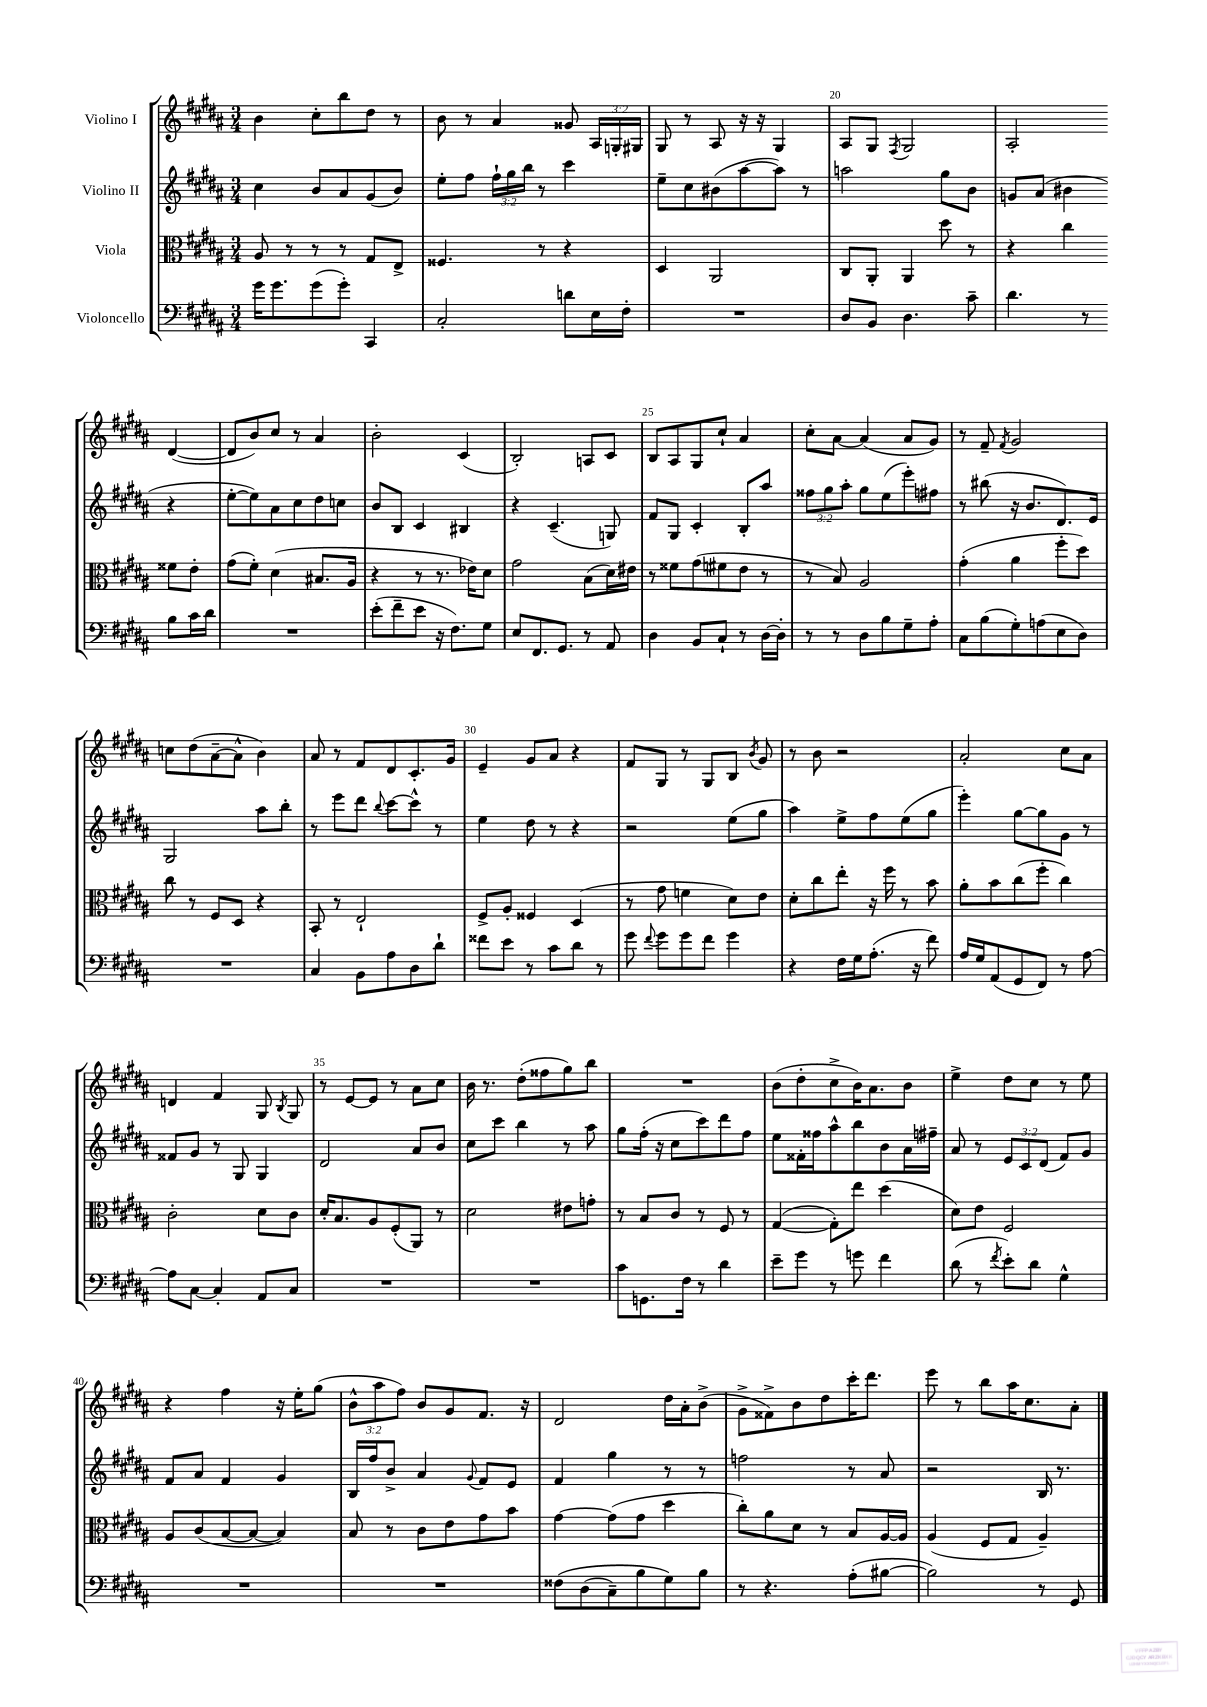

**kern	**kern	**kern	**kern
*staff4	*staff3	*staff2	*staff1
*clefF4	*clefC3	*clefG2	*clefG2
*k[f#c#g#d#a#]	*k[f#c#g#d#a#]	*k[f#c#g#d#a#]	*k[f#c#g#d#a#]
*M3/4	*M3/4	*M3/4	*M3/4
16g#\LK	8A#/	4cc#\	4b\
8.g#\	.	.	.
.	8r	.	.
(8g#\	8r	8b/L	8cc#'\L
8g#'\J)	8r	8a#/	8bb\
4CC#/	8G#/L	(8g#/	8dd#\J
.	8E^/J	8b/J)	8r
=	=	=	=
2C#'/	4.F##/	8ee'\L	8b\
.	.	8ff#\J	8r
.	.	24ff#`\LL	4a#/
.	.	24gg#\	.
.	.	24bb\JJ	.
.	8r	8r	.
8d\L	4r	4ccc#\	8g##/
16E\L	.	.	24A#/LL
.	.	.	24G'/
16F#'\JJ	.	.	.
.	.	.	24G#/JJ
=	=	=	=
2.r	4D#/	8ee~\L	8G#/
.	.	8cc#\	8r
.	2AA#/	(8b#\	8A#/
.	.	[8aa#\	16r
.	.	.	16r
.	.	8aa#\]J)	4G#/
.	.	8r	.
=	=	=	=
8D#/L	8C#/L	2aa\	8A#/L
8BB/J	8AA#'/J	.	8G#/J
.	.	.	8qF#/
4.D#\	4AA#/	.	2G#/
.	8dd#\	8gg#\L	.
8c#~\	8r	8b\J	.
=	=	=	=
4.d#\	4r	8g/L	2A#'/
.	.	(8a#/J	.
.	4cc#\	4b#\	.
8r	.	.	.
8B\L	8f##\L	4r	([4d#/
16c#\L	8e'\J	.	.
16d#\JJ	.	.	.
=	=	=	=
2.r	(8g#\L	[8ee'\L	8d#/]L
.	8f#'\J)	8ee\])	8b/)
.	(4d#\	8a#\	8cc#/J
.	.	8cc#\	8r
.	8.B#/L	8dd#\	4a#/
.	.	8cc\J	.
.	16A#/Jk	.	.
=	=	=	=
(8e'\L	4r	8b/L	2b'\
8f#~\	.	8B/J	.
8e\J	8r	4c#/	.
16r	8.r	.	.
8.F#\L)	.	.	.
.	.	4B#/	(4c#/
.	16e-\LK)	.	.
8G#\J	8d#\J	.	.
=	=	=	=
8E/L	2g#\	4r	2B'/)
8.FF#/	.	.	.
.	.	(4.c#~/	.
8.GG#/J	.	.	.
8r	(8B\L	.	8A/L
8AA#/	16d#\L)	8G/)	8c#/J
.	16e#\JJ	.	.
=	=	=	=
4D#\	8r	8f#/L	8B/L
.	8f##\L	8G#/J	8A#/
8BB/L	(8g#\	4c#'/	8G#/
8C#`/J	8f#\	.	8cc#`/J
8r	8e\J	8B'/L	4a#/
[16D#\LL	8r	8aa#/J	.
16D#'\]JJ	.	.	.
=	=	=	=
8r	8r	12ff##\L	8cc#'\L
.	.	12gg#\	.
8r	8B/)	.	[8a#\J
.	.	12aa#'\J	.
8D#\L	2A#/	8gg#\L	(4a#/]
8B\	.	(8ee\	.
8G#~\	.	8eee'\)	8a#/L
8A#'\J	.	8ff#\J	8g#/J)
=	=	=	=
8C#\L	(4g#'\	8r	8r
(8B\	.	(8bb#\	8f#~/
.	.	.	8qf#/
8G#'\)	4a#\	16r	2g#/
.	.	8.b/L	.
(8A\	.	.	.
8E\	8ff#'\L	8.d#/)	.
8D#\J)	8dd#\J)	.	.
.	.	16e/Jk	.
=	=	=	=
2.r	8cc#\	2G#/	8cc\L
.	8r	.	(8dd#\
.	8F#/L	.	[8a#~\
.	8D#/J	.	8a#^^\]J
.	4r	8aa#\L	4b\)
.	.	8bb'\J	.
=	=	=	=
4C#/	8BB'/	8r	8a#/
.	8r	8eee\L	8r
8BB\L	2E`/	8ddd#\J	8f#/L
.	.	8qqbb/	.
8A#\	.	[8ccc#\L	8d#/
8D#\	.	8ccc#^^\]J	8.c#'/
8d#`\J	.	8r	.
.	.	.	16g#/Jk
=	=	=	=
8f##\L	8F#^/L	4ee\	4e~/
8e\J	8A#'/J	.	.
8r	4F##/	8dd#\	8g#/L
8c#\L	.	8r	8a#/J
8d#\J	(4D#/	4r	4r
8r	.	.	.
=	=	=	=
8g#\	8r	2r	8f#/L
8qqf#/	.	.	.
8g#\L	8g#\	.	8G#/J
8g#\	4f\	.	8r
8f#\J	.	.	8G#/L
4g#\	8d#\L)	(8ee\L	8B/J
.	.	.	8qb/
.	8e\J	8gg#\J	8g#/
=	=	=	=
4r	8d#'\L	4aa#\)	8r
.	8cc#\	.	8b\
16F#\LL	8ee'\J	8ee^\L	2r
16G#\J	.	.	.
(8.A#'\J	16r	8ff#\	.
.	16ff#\	.	.
.	8r	(8ee\	.
16r	.	.	.
8f#\)	8b\	8gg#\J	.
=	=	=	=
16A#/LL	8a#'\L	4eee'\)	2a#'/
16G#/J	.	.	.
(8AA#/	8b\	.	.
8GG#/	(8cc#\	[8gg#\L	.
8FF#/J)	8ff#'\J	8gg#\]	.
8r	4cc#\)	8g#\J	8cc#\L
[8A#\	.	8r	8a#\J
=	=	=	=
8A#\]L	2c#'\	8f##/L	4d/
[8C#\J	.	8g#/J	.
4C#'/]	.	8r	4f#/
.	.	8G#/	.
8AA#/L	8d#\L	4G#/	8G#/
.	.	.	8qB/
8C#/J	8c#\J	.	8G#/
=	=	=	=
2.r	16d#'/LK	2d#/	8r
.	8.B/	.	.
.	.	.	[8e/L
.	8A#/	.	8e/]J
.	(8F#'/	.	8r
.	8AA#/J)	8a#/L	8a#\L
.	8r	8b/J	8cc#\J
=	=	=	=
2.r	2d#\	8cc#\L	16b\
.	.	.	8.r
.	.	8ccc#\J	.
.	.	4bb\	(8dd#'\L
.	.	.	8ff##\
.	8e#\L	8r	8gg#\)
.	8g'\J	8aa#\	8bb\J
=	=	=	=
8c#\L	8r	8gg#\L	2.r
8.GG\	8B/L	(16ff#'\Jk	.
.	.	16r	.
.	8c#/J	8cc#\L	.
16F#\Jk	.	.	.
8r	8r	8ccc#\)	.
4d#\	8F#/	8ddd#\	.
.	8r	8ff#\J	.
=	=	=	=
8e~\L	([4G#/	8ee\L	(8b\L
8g#\J	.	16f##'\L	8dd#'\
.	.	16ff##\J	.
8r	8G#'\]L)	8aa#^^\	8cc#^\
8g\	8ee\J	8bb\	16b\K)
.	.	.	8.a#\
4f#\	(4dd#\	8b\	.
.	.	16a#\L	8b\J
.	.	16ff#~\JJ	.
=	=	=	=
(8d#\	8d#\L)	8a#/	4ee^\
8r	8e\J	8r	.
8qf#/	.	.	.
8e'\L)	2F#/	12e/L	8dd#\L
.	.	12c#/	.
8d#\J	.	.	8cc#\J
.	.	(12d#/J	.
4G#^^\	.	8f#/L)	8r
.	.	8g#/J	8ee\
=	=	=	=
2.r	8A#/L	8f#/L	4r
.	(8c#/	8a#/J	.
.	[8B/	4f#/	4ff#\
.	8B/_J	.	.
.	4B/])	4g#/	16r
.	.	.	16ee'\LK
.	.	.	(8gg#\J
=	=	=	=
2.r	8B/	16B/LL	12b^^\L
.	.	16ff#/J	.
.	.	.	12aa#\
.	8r	8b^/J	.
.	.	.	12ff#\J)
.	8c#\L	4a#/	8b/L
.	8e\	.	8g#/
.	.	8qqg#/	.
.	8g#\	8f#/L	8.f#/J
.	8b\J	8e/J	.
.	.	.	16r
=	=	=	=
&(8F##\L	[4g#\	4f#/	2d#/
(8D#\	.	.	.
8C#~\)	(8g#\]L	4gg#\	.
8B\	8g#\J	.	.
8G#\&)	4dd#\	8r	16dd#\LL
.	.	.	16a#'\J
8B\J	.	8r	(8b^\J
=	=	=	=
8r	8cc#'\L)	2ff\	8g#^\L
4.r	8a#\	.	8f##^\)
.	8d#\J	.	8b\
.	8r	.	8dd#\
(8A#'\L	8B/L	8r	16ccc#'\K
.	.	.	8.ddd#\J
[8B#\J	[16A#/L	8a#/	.
.	16A#/]JJ	.	.
=	=	=	=
2B#\])	(4A#/	2r	8eee\
.	.	.	8r
.	8F#/L	.	8bb\L
.	8G#/J	.	16aa#\K
.	.	.	8.cc#\
8r	4A#~/)	16B/	.
.	.	8.r	.
8GG#/	.	.	8a#'\J
==	==	==	==
*-	*-	*-	*-
